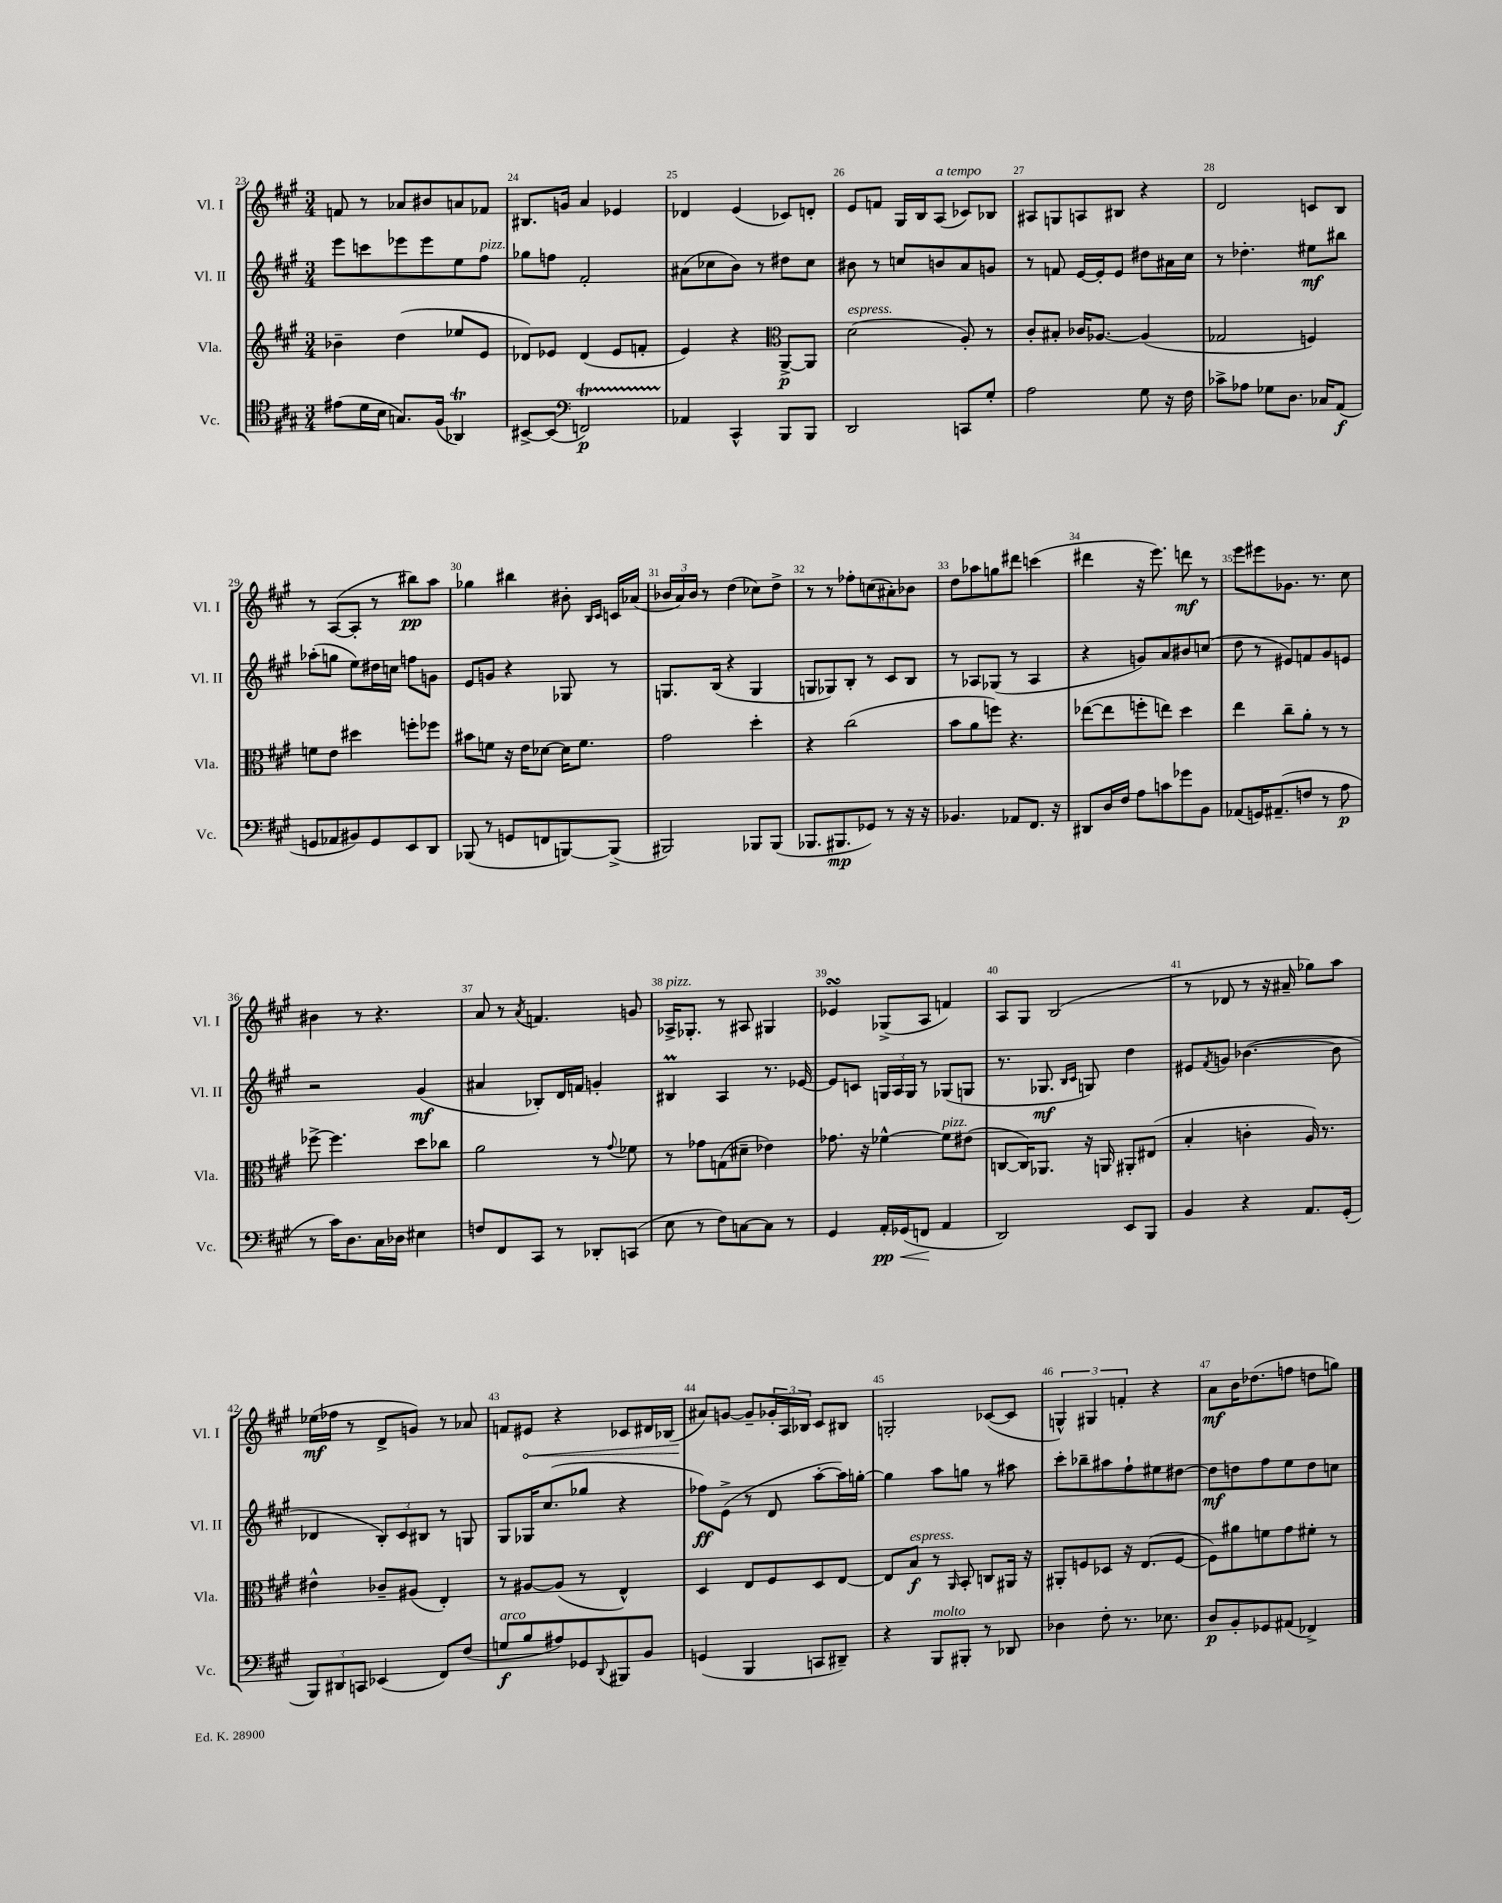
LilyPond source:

<<
\new StaffGroup <<
\new Staff = "s0" \with { instrumentName = "Vl. I" shortInstrumentName = "Vl. I" } {
    \clef treble \key a \major \numericTimeSignature \time 3/4
    f'8 r8 aes'8 bis'8 a'8 fes'8 |
    bis8. g'16 a'4 ees'4 |
    des'4 e'4( ces'8) d'8-. |
    e'8 f'8 gis16 b16 a8^\markup { \italic "a tempo" }( ces'8) bes8 |
    ais8 g8 a8 bis8 r4 |
    d'2 c'8 b8 |
    r8 a8~( a8-. r8 bis''8\pp) a''8 |
    ges''4 bis''4 bis'8-. \grace { b16 cis'16 } c'16 aes'16( |
    \tuplet 3/2 { bes'16 a'16) bes'16 } r8 d''4( ces''8) d''8-> |
    r8 r8 fes''8-. c''8( ais'8-.) bes'8 |
    d''8 aes''8 g''8 dis'''8 c'''4( |
    dis'''4 r16 e'''8.) d'''8\mf r8 |
    e'''8 eis'''8 ges'8. r8. cis''8 |
    bis'4 r8 r4. |
    a'8 r8 \acciaccatura { a'8 } f'4. g'8 |
    aes16->^\markup { \italic "pizz." } ges8.-. r8 ais8 gis4 |
    ees'4\turn ges8->( a8 f'4) |
    a8 gis8 b2( |
    r8 des'8 r8 r16 ais'16-- ges''8) a''8 |
    ees''16\mf( fes''16 r8 d'8-> g'8) r8 aes'8 |
    f'8 \once \override Hairpin.circled-tip = ##t eis'8\< r4 ces'8 dis'16 bes16( |
    ais'8\!) g'8~ g'8-- \tuplet 3/2 { ges'16-. a16 bes16 } cis'8 bis8 |
    g2-. ces'8~( ces'8 |
    \tuplet 3/2 { g4-^) gis4 f'4-. } r4 |
    a'8\mf b'16 des''8.( f''8 d''8 g''8) \bar "|." |
}
\new Staff = "s1" \with { instrumentName = "Vl. II" shortInstrumentName = "Vl. II" } {
    \clef treble \key a \major \numericTimeSignature \time 3/4
    e'''8 c'''8 ees'''8 ees'''8 e''8 fis''8^\markup { \italic "pizz." } |
    ges''8 f''8 fis'2-. |
    ais'8( ces''8 b'8) r8 dis''8 ces''8 |
    bis'8 r8 c''8 b'8 a'8 g'8 |
    r8 f'8 e'16~ e'16-. e'8 dis''8 ais'16 cis''16 |
    r8 des''4.-. eis''8\mf bis''8 |
    aes''8-.( g''8 e''8) dis''16 c''16 f''8 g'8 |
    e'8 g'8 r4 ges8 r8 |
    g8. b16( r4 g4 |
    g8 ges8) b8-. r8 cis'8 b8 |
    r8 aes8 ges8( r8 aes4 |
    r4 g'8) a'8 bis'8 c''8( |
    d''8 r8 eis'8) f'8 gis'8 e'8 |
    r2 gis'4\mf( |
    ais'4 bes8-.) d'16 f'16 g'4-. |
    bis4\prall a4 r8. ees'16~ |
    ees'8 c'8 \tuplet 3/2 { g16 a16 g16 } r8 ges8( g8 |
    r8. ges8.\mf \grace { b16 cis'16 } g8) d''4 |
    eis'8 \acciaccatura { fis'8 } g'8 bes'4.~( bes'8 |
    des'4 \tuplet 3/2 { b8-.) cis'8 bis8 } r8 g8 |
    gis8 ges16 cis''8.( ges''8 r4 |
    fes''8\ff) e'8->( r8 d'8 a''8~-. a''16) g''16~-. |
    g''4 a''8 g''8 r8 ais''8 |
    cis'''8-. bes''8-- ais''8 fis''8-! eis''8 dis''8~ |
    dis''8\mf d''8 fis''8 e''8 d''8 c''8 \bar "|." |
}
\new Staff = "s2" \with { instrumentName = "Vla." shortInstrumentName = "Vla." } {
    \clef treble \key a \major \numericTimeSignature \time 3/4
    bes'4-- d''4( ees''8 e'8 |
    des'8) ees'8 des'4( ees'8 f'8-. |
    e'4) r4 \clef alto a,8~->\p a,8 |
    d'2^\markup { \italic "espress." }( a8-.) r8 |
    cis'8-. bis8-. ces'16 aes8.~ aes4( |
    ges2 f4) |
    f'8 e'8 dis''4 f''8-. fes''8 |
    bis'8 f'8 r16 e'16 des'8~ des'16 f'8. |
    gis'2 d''4-. |
    r4 cis''2( |
    b'8 a'8 f''8) r4. |
    ees''8~( ees''8 f''8-. e''8) d''4 |
    e''4 cis''8-- a'8-. r8 r8 |
    fes''8~-> fes''4. d''8 ces''8 |
    a'2 r8 \appoggiatura { gis'8 } fes'8 |
    r8 ges'8 g8( dis'8-- ees'4) |
    ges'8. r16 fes'4~-^ fes'8^\markup { \italic "pizz." } eis'8( |
    c8~ c16) aes,8. r16 a,16 ais,8-. eis8( |
    b4-. c'4-. a16) r8. |
    eis'4-^ ces'8-- ais8( e4-.) |
    r8 ais8~ ais8( r8 e4-^) |
    d4 e8 fis8 d8 e8~ |
    e8 b8\f^\markup { \italic "espress." } r8 \grace { a,16 } b,8-. c8 ais,16 r16 |
    ais,8-. f8 des8 r16 e8.( f8~ |
    f8) ais'8 f'8 gis'8 fis'8-. r8 \bar "|." |
}
\new Staff = "s3" \with { instrumentName = "Vc." shortInstrumentName = "Vc." } {
    \clef tenor \key a \major \numericTimeSignature \time 3/4
    eis'8( d'16 b16 g8.) fis16( aes,4\trill) |
    bis,8~-> bis,8( \clef bass f,2\startTrillSpan\p) |
    aes,4\stopTrillSpan cis,4-^ b,,8 b,,8 |
    d,2 c,8 gis8-. |
    a2 gis8 r16 fis16 |
    ces'8-> aes8 ges8 d8. ces16 a,8\f( |
    g,8 aes,8 bis,8) g,8 e,8 d,8 |
    bes,,8( r8 g,8 f,8 b,,8~) b,,8->( |
    bis,,2) bes,,8 bes,,8( |
    bes,,8. bis,,8.\mp ges,8) r8 r16 r16 |
    bes,4. aes,8 fis,8. r16 |
    dis,8 d16 fis16 a8 c'8 ges'8 b,8 |
    aes,8( g,16) ais,8.--( f8 r8 a8\p |
    r8 cis'16) d8. cis16 des16 eis4 |
    f8 fis,8 cis,8 r8 des,8-. c,8( |
    e8 r8 fis8) c8~ c8 r8 |
    gis,4 a,16-.\pp\< ges,16( f,8\! a,4 |
    d,2) e,8 b,,8 |
    b,4 r4 a,8. gis,16-.( |
    \tuplet 3/2 { b,,8) dis,8 c,8 } ees,4( fis,8) fis8( |
    g8\f^\markup { \italic "arco" } b8 ais8) ges,8 \appoggiatura { d,8 } bis,,8 b,8 |
    g,4( b,,4 c,8 dis,8--) |
    r4 b,,8^\markup { \italic "molto" } bis,,8-. r8 des,8 |
    des4 fis8-. r8. ees8. |
    d8\p b,8-. ges,8 ais,8( fes,4->) \bar "|." |
}
>>
>>
\layout { \context { \Score currentBarNumber = #23 \override BarNumber.break-visibility = ##(#f #t #t) barNumberVisibility = #all-bar-numbers-visible } }
